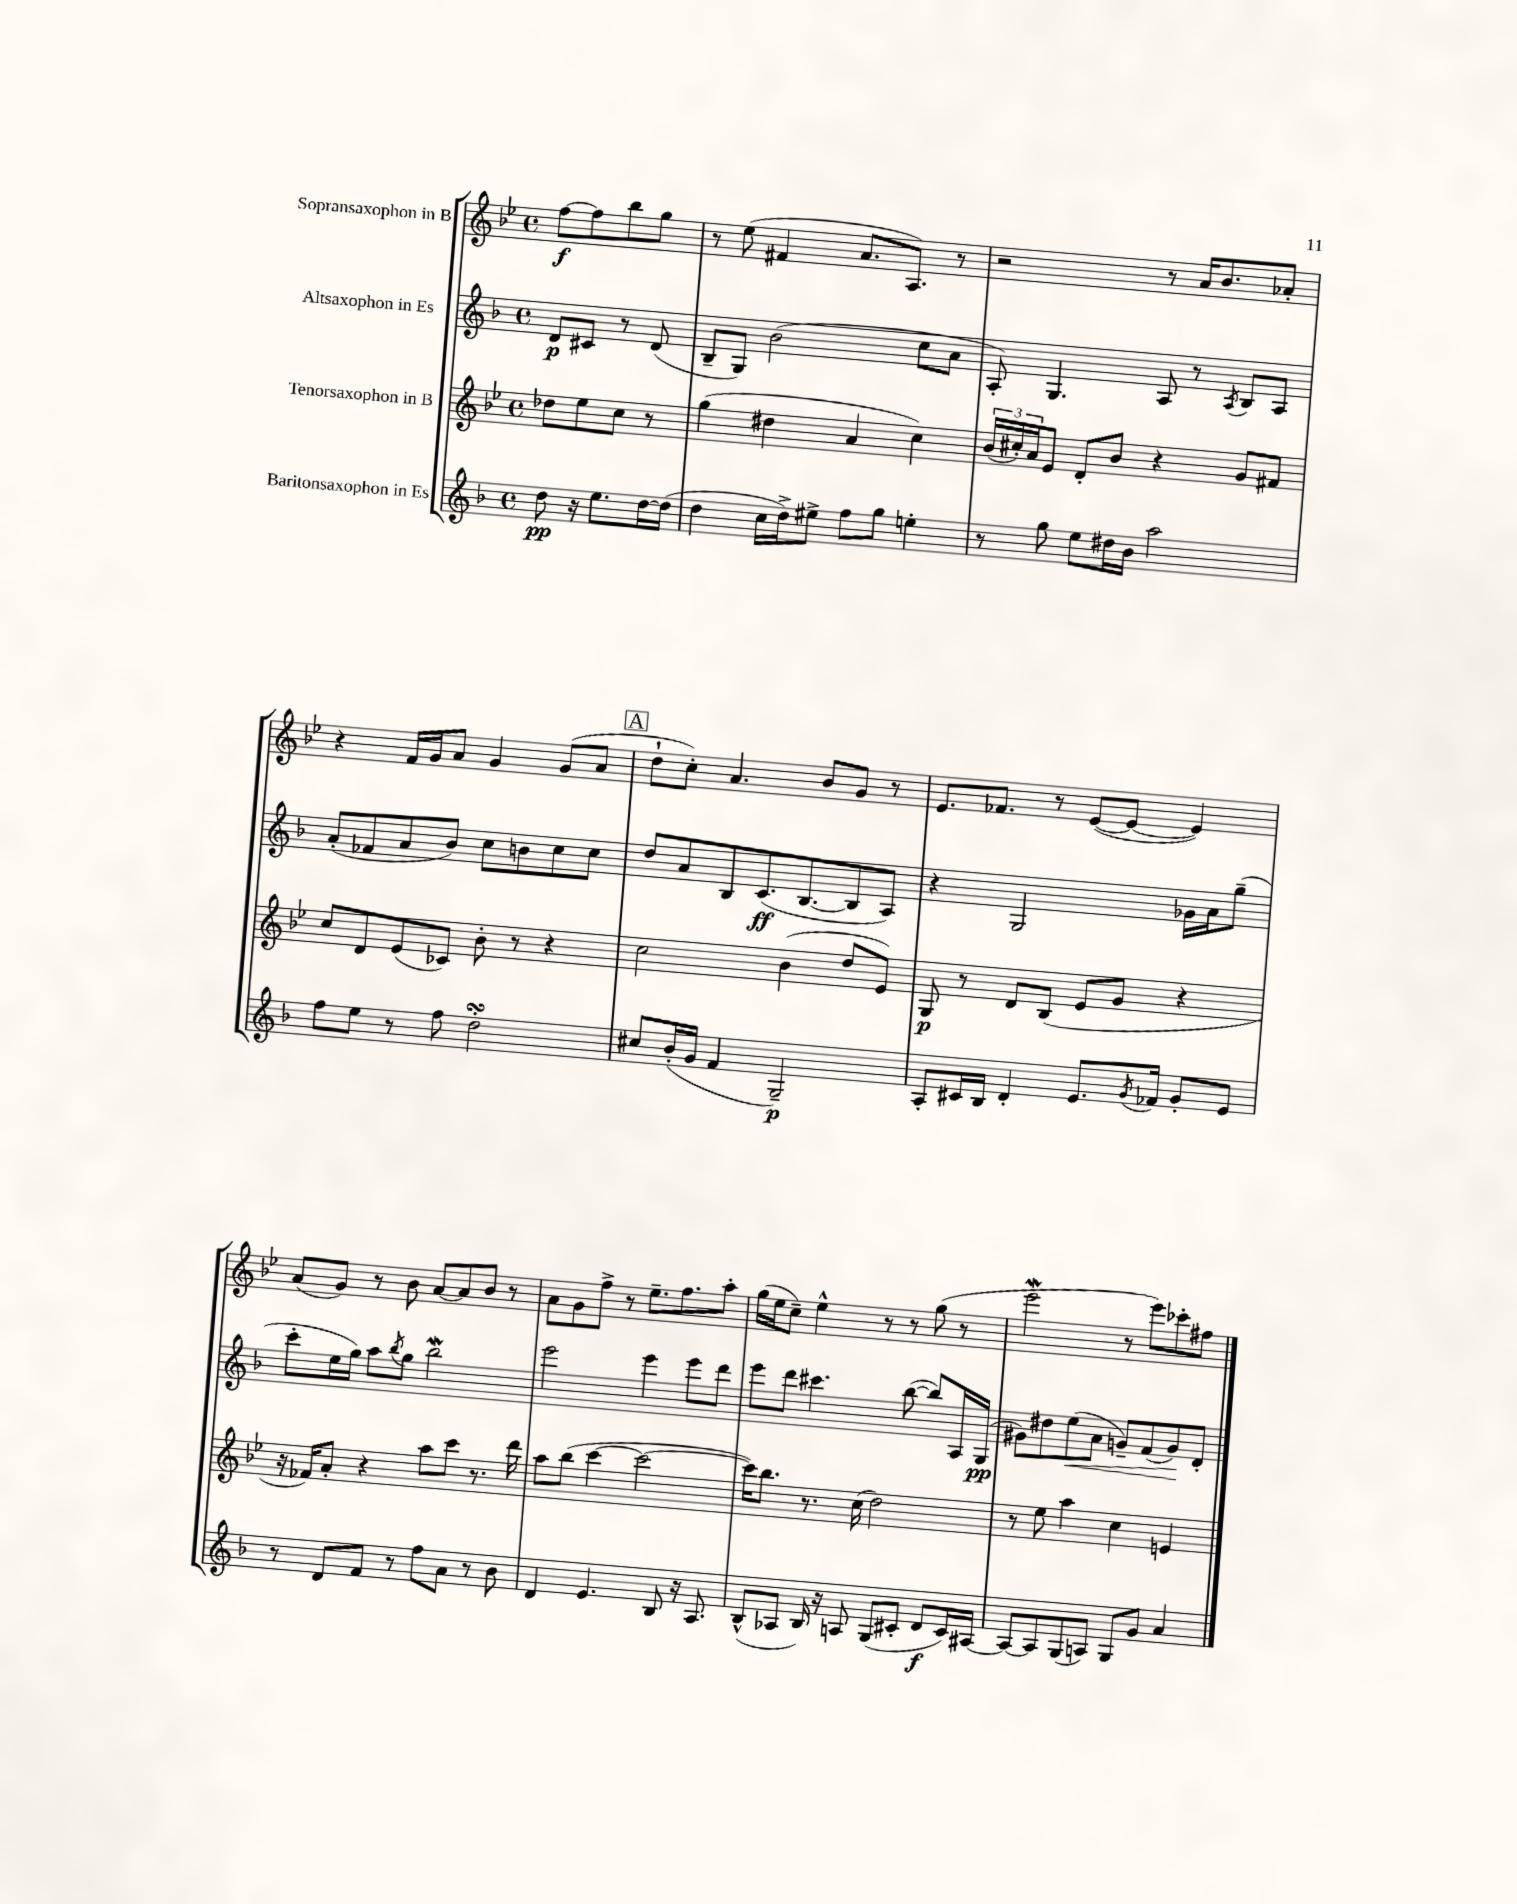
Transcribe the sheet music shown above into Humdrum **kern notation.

**kern	**kern	**kern	**kern
*staff4	*staff3	*staff2	*staff1
*clefG2	*clefG2	*clefG2	*clefG2
*k[b-]	*k[b-e-]	*k[b-]	*k[b-e-]
*M4/4	*M4/4	*M4/4	*M4/4
*met(c)	*met(c)	*met(c)	*met(c)
8dd	8dd-	8d	[8ff
16r	8ee-	8c#	8ff]
8.ee	.	.	.
.	8cc	8r	8bb-
[16dd	8r	(8d	8gg
(16dd]	.	.	.
=	=	=	=
4dd	(4gg	8B-~	8r
.	.	8G)	(8ee-
16cc	4dd#	(2b-	4f#
16dd^)	.	.	.
8ee#^	.	.	.
8ff	4a	.	8.a
8gg	.	.	.
.	.	.	8.A)
4ee'	4cc)	8cc	.
.	.	8a	8r
=	=	=	=
8r	(24b-	8A')	2r
.	24cc#')	.	.
.	24a	.	.
8gg	8e-	4.G	.
8ee	8d'	.	.
16dd#	8b-	.	.
16b-	.	.	.
2aa	4r	8A	8r
.	.	8r	16a
.	.	.	8.b-
.	.	8qA	.
.	8g	8B-	.
.	8f#	8A	8a-'
=	=	=	=
8ff	8cc	(8a'	4r
8ee	8d	8f-	.
8r	(8e-	8a	16f
.	.	.	16g
8ff	8c-)	8b-)	8a
2dd'	8b-'	8cc	4g
.	8r	8b	.
.	4r	8cc	(8g
.	.	8cc	8a
=	=	=	=
8cc#	2cc	8dd	8dd`
(16b-'	.	8a	8cc')
16g	.	.	.
4f	.	8B-	4.a
.	.	(8.c	.
2G~)	(4b-	.	.
.	.	[8.B-	.
.	.	.	8b-
.	8dd	8B-]	8g
.	8e-)	8A)	8r
=	=	=	=
8A'	8G	4r	8.e-
16c#	8r	.	.
16B-	.	.	8.f-
4d'	8d	2G	.
.	(8B-	.	8r
8.e	8e-	.	([8e-
.	8g	.	8e-_
8qg	.	.	.
16f-	.	.	.
8g'	4r	16g-	4e-])
.	.	16a	.
8e	.	(8gg~	.
=	=	=	=
8r	16r	8ccc'	(8a
.	16f-)	.	.
8d	8a'	16ee	8g)
.	.	16gg)	.
8f	4r	8aa	8r
.	.	8qbb-	.
8r	.	8gg	8b-
8ff	8aa	2bb-	[8a
8a	8ccc	.	8a]
8r	8.r	.	8b-
8b-	.	.	8r
.	16ddd	.	.
=	=	=	=
4d	8aa	2eee	8a
.	(8bb-	.	8g
4.e	[4ccc	.	8ff^
.	.	.	8r
.	2ccc_	4eee	8.ee-~
8B-	.	.	.
.	.	.	8.ff
16r	.	8eee	.
8.A	.	.	.
.	.	8ddd	8aa'
=	=	=	=
(8B-^^	16ccc])	8eee	(16gg
.	8.bb-	.	16ee-
8A-	.	8ddd	8cc~)
16B-)	8.r	4.ccc#	4ee-^^
16r	.	.	.
8A	.	.	.
.	(16cc	.	.
(8G	2dd)	.	8r
8c#'	.	([8bb-	8r
8d	.	8bb-])	(8gg
16c#)	.	16A	8r
[16A#	.	(16G	.
=	=	=	=
8A#_	8r	8g#)	2eee-
8A#]	8ee-	8dd#	.
(8G	4aa	(8ee	.
8A)	.	8a	.
8G	4cc	8g~)	8r
8g	.	(8f	8eee-)
4a	4e	8g)	8ccc-'
.	.	8d'	8ff#
==	==	==	==
*-	*-	*-	*-
